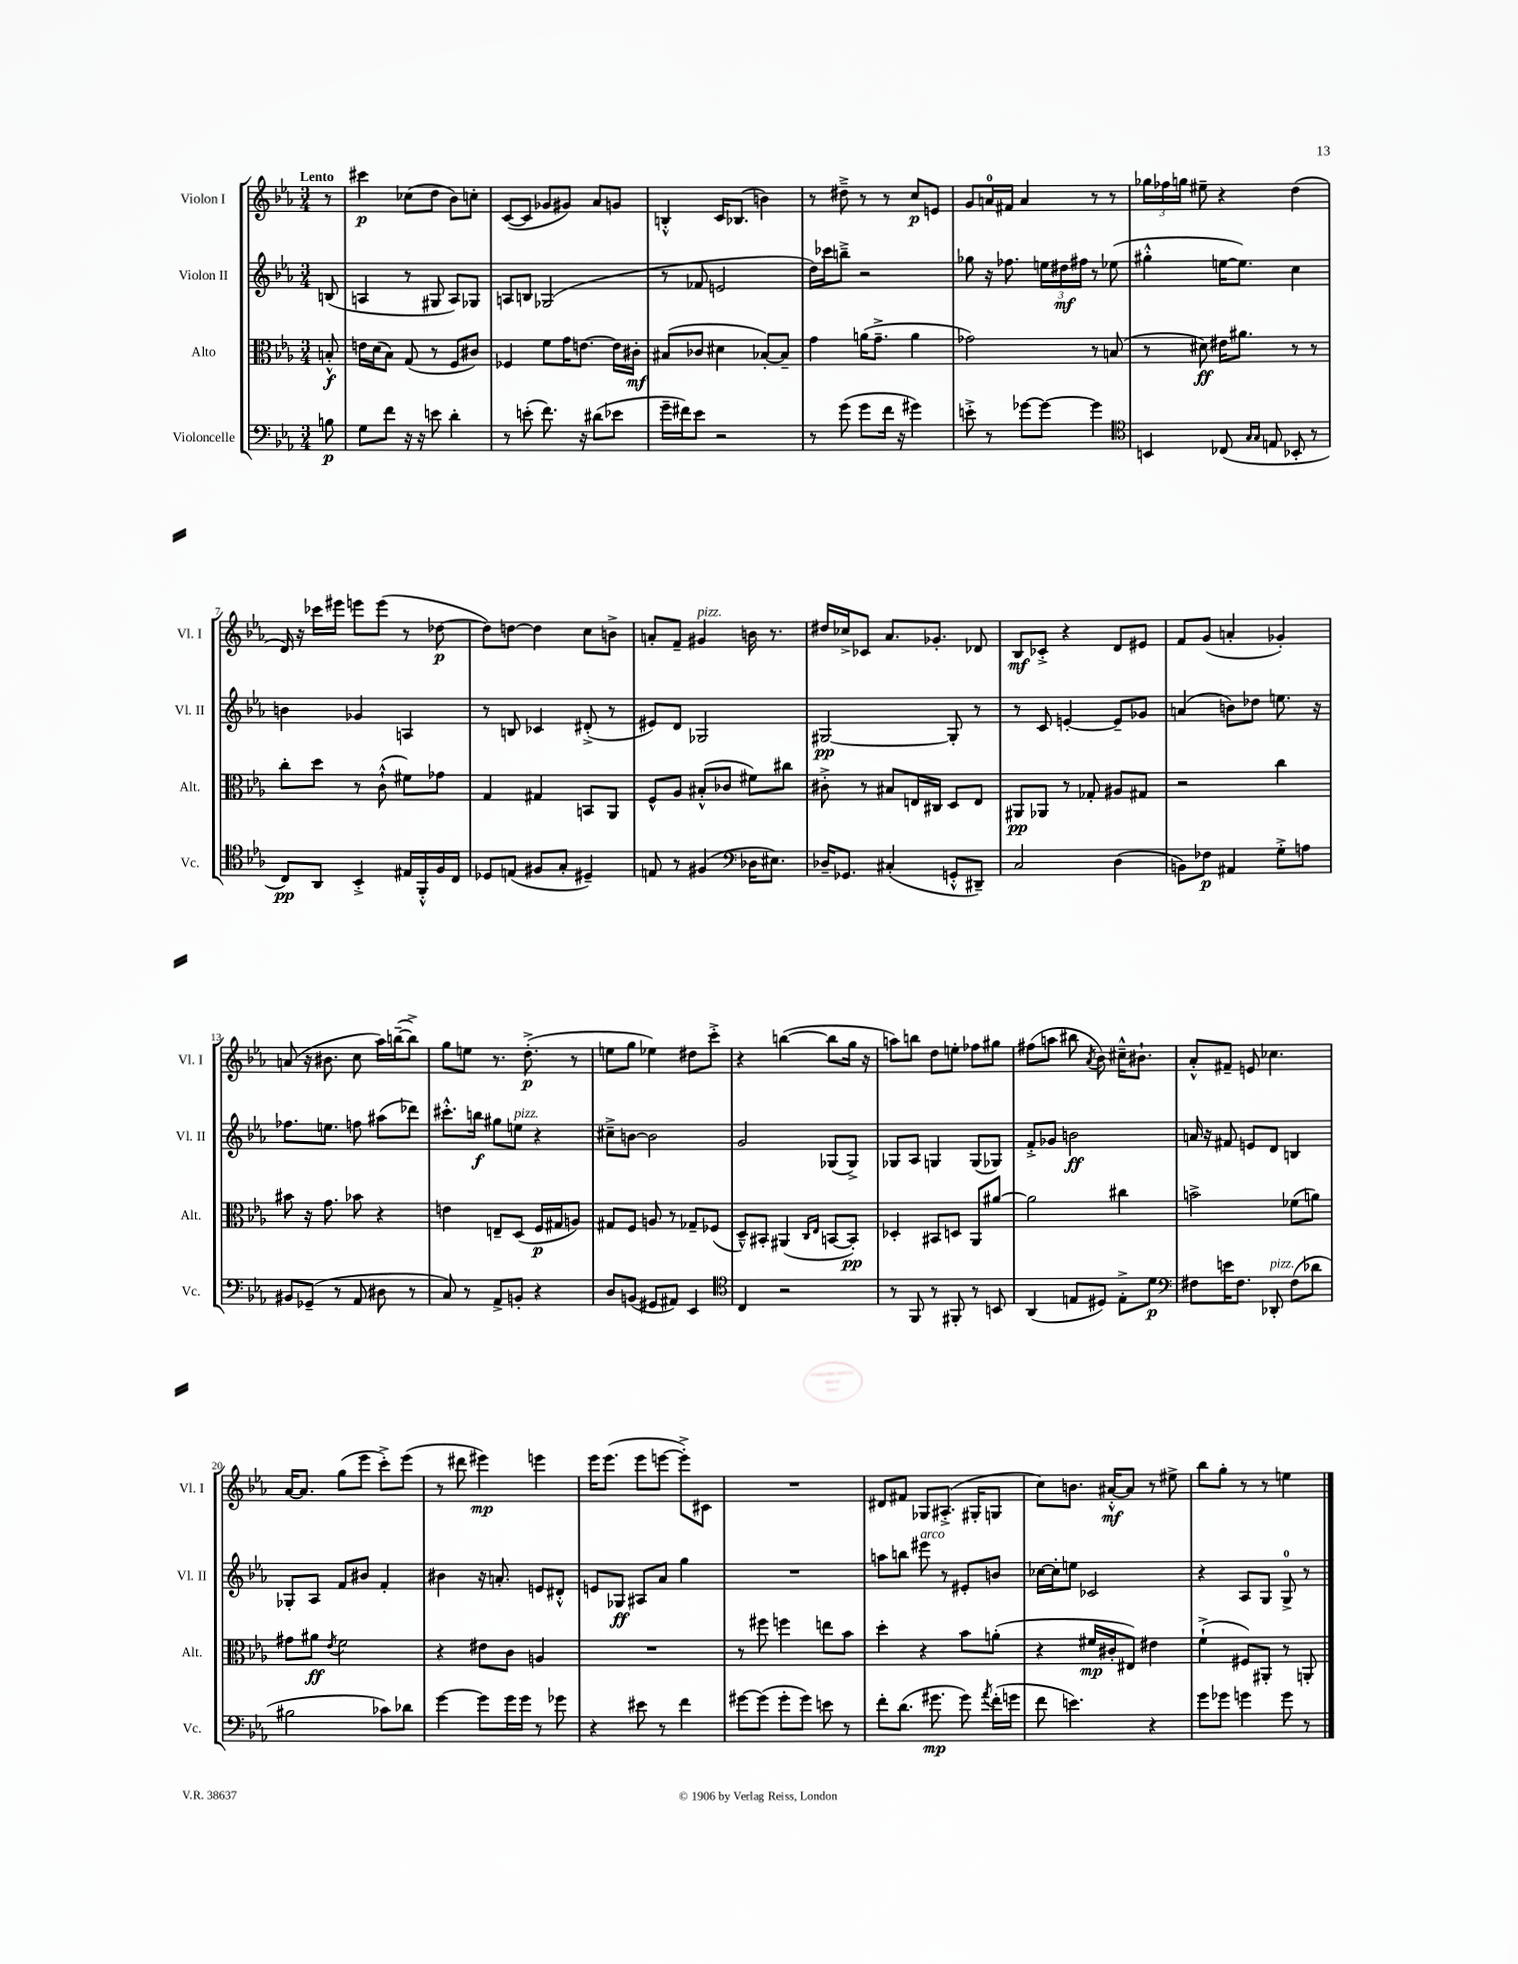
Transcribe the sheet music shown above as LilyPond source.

<<
\new StaffGroup <<
\new Staff = "s0" \with { instrumentName = "Violon I" shortInstrumentName = "Vl. I" } {
    \clef treble \key ees \major \numericTimeSignature \time 3/4 \partial 8 \tempo "Lento"
    \autoBeamOff r8 |
    cis'''4\p ces''8[( d''8] bes'8[) c''8]-. |
    c'8[~( c'8] ges'8[ gis'8]) aes'8[ g'8] |
    b4-.-^ c'16[ bes8.]( b'4) |
    r8 dis''8---> r8 r8 c''8[\p e'8] |
    g'8[ a'16-0 fis'16] a'4 r8 r8 |
    \tuplet 3/2 { ges''16[ fes''16 g''16] } eis''8-- r4 d''4( |
    d'16) r16 ces'''16[ eis'''16] e'''8[ e'''8]( r8 des''8~\p |
    des''8[) d''8]~ d''4 c''8[ b'8]-> |
    a'8[-. f'8]-- gis'4^\markup { \italic "pizz." } b'16 r8. |
    dis''16[ ces''16-> ces'8] aes'8.[ ges'8.]-. des'8 |
    bes8[\mf ces'8]-.-> r4 d'8[ eis'8] |
    f'8[ g'8]( a'4-. ges'4-.) |
    a'8( r16 bis'8. c''8 aes''16[) b''16~--( b''8]->) |
    g''8[ e''8] r8. d''8.-.->\p( r8 |
    e''8[ g''8] ees''4) dis''8[ c'''8]-.-> |
    r4 b''4~( b''8[ g''16] r16 |
    a''8[) b''8] d''8[ e''8]-. fes''8[ gis''8] |
    fis''8[( a''8] bis''8 \acciaccatura { aes'8 } bes'8) cis''16[---^ bis'8.]-! |
    aes'8[-.-^ fis'8]-- e'8 ces''4. |
    aes'16[~ aes'8.] g''8[( ees'''8] c'''8[-.->) ees'''8]( |
    r8 dis'''8 eis'''4\mp) e'''4 |
    ees'''16[ ees'''8.]( ees'''8[ e'''8]~ e'''8[-.->) cis'8] |
    R2. |
    dis'8[ fis'8] ges8[ ais8.]-.->( gis16[-. g8] |
    c''8[) b'8.] ais'16[~-.-^\mf ais'8] r8 eis''8-> |
    bes''8[ g''8]-. r8 r8 e''4 \bar "|." |
}
\new Staff = "s1" \with { instrumentName = "Violon II" shortInstrumentName = "Vl. II" } {
    \clef treble \key ees \major \numericTimeSignature \time 3/4 \partial 8
    \autoBeamOff b8( |
    a4 r8 gis8 a8[) ges8] |
    a8[ b8] ges2( |
    r8 fes'8 e'2 |
    d''16[) ces'''16 b''8]---> r2 |
    ges''8 r16 fes''8. \tuplet 3/2 { e''16[ dis''16\mf fis''16] } r8 ees''8( |
    gis''4-.-^ e''16[~ e''8.]) c''4 |
    b'4 ges'4 a4 |
    r8 b8 ces'4 dis'8-.->( r8 |
    eis'8[) d'8] ges2 |
    gis2~\pp gis8-. r8 |
    r8 c'8 e'4~-. e'8[-- ges'8] |
    a'4( b'8[) des''8] e''8. r16 |
    fes''8.[ e''8.] f''8 ais''8[( des'''8]) |
    cis'''8.[-.-^ b''16]\f gis''8[ e''8]^\markup { \italic "pizz." } r4 |
    cis''8[---> b'8]~ b'2 |
    g'2 ges8[( ges8]->) |
    ges8[ aes8] g4 g8[( ges8]) |
    f'8[-.-> ges'8] b'2\ff |
    a'16 r16 fis'8 e'8[ d'8] b4 |
    ges8[-. aes8] f'8[ bis'8] f'4-. |
    bis'4 r16 a'8.-. e'8[ dis'8]-.-^ |
    e'8[ ges8]\ff ais8[ aes'8] g''4 |
    R2. |
    a''8[ b''8] eis'''8^\markup { \italic "arco" } r8 eis'8[-. b'8] |
    ces''16[~ ces''16-. e''8] ces'2 |
    r4 aes8[ g8] g8-0-> r8 \bar "|." |
}
\new Staff = "s2" \with { instrumentName = "Alto" shortInstrumentName = "Alt." } {
    \clef alto \key ees \major \numericTimeSignature \time 3/4 \partial 8
    \autoBeamOff b8-.-^\f |
    e'16[ d'16( bes8]) g8( r8 f8[ cis'8]) |
    fes4 f'8[ g'16 e'8.]~ e'16[ cis'16]-.\mf |
    bis8[( ces'8] dis'4 bes8[~-.) bes8]-- |
    g'4 a'16[( g'8.]---> a'4 |
    ges'2) r8 b8( |
    r8 dis'8\ff) eis'16[ ais'8.] r8 r8 |
    c''8[-. d''8] r8 c'8-!-^( fis'8[) ges'8] |
    g4 gis4 b,8[ aes,8] |
    f8[-^ aes8] bis8[-.-^( ces'8] fis'8[) cis''8] |
    cis'8-.-> r8 bis8[ e16 cis16] d8[ e8] |
    ais,8[\pp aes,8] r8 ges8-. ais8[ gis8] |
    r2 c''4 |
    bis'8 r16 g'8. bes'8 r4 |
    e'4 e8[-- d8]( f16[\p gis16 a8]) |
    gis8[ f8] a8 r8 ges8[-- fes8]( |
    d8[---^) bis,8]-. ais,4( \grace { c16[ ees16] } b,8[~ b,8]-.\pp) |
    des4-. bis,8[ d8] aes,8[ ais'8]~ |
    ais'2 cis''4 |
    b'2-> fes'8[( a'8]) |
    gis'8[ ais'8]\ff \acciaccatura { ees'8 } f'2 |
    r4 eis'8[ c'8] a4 |
    R2. |
    r8 fis''8 f''4 e''8[ bes'8] |
    d''4-. r4 bes'8[ a'8]-.( |
    r4 fis'16[\mp cis'16-. eis8]) eis'4 |
    f'4-!->( fis8[) ais,8]-. r8 a,8-. \bar "|." |
}
\new Staff = "s3" \with { instrumentName = "Violoncelle" shortInstrumentName = "Vc." } {
    \clef bass \key ees \major \numericTimeSignature \time 3/4 \partial 8
    \autoBeamOff b8\p |
    g8[ f'8] r16 r16 e'8 d'4-. |
    r8 e'8-.( f'8.) r16 dis'8[( ees'8] |
    g'16[-- fis'16) ees'8] r2 |
    r8 g'8( g'8[ f'16] r16 gis'4) |
    e'8-.-> r8 ges'8[~ ges'8]~ ges'4 |
    \clef tenor b,4 ces8( \grace { g16[ g16] } e8 bes,8-. r8 |
    c8[\pp) aes,8] bes,4-.-> eis16[ f,16-.-^ f16 c16] |
    des8[ e8]( fis8[ g8]-. dis4--) |
    e8 r8 fis4( \clef bass des16[ eis8.]) |
    des16[-- ges,8.] cis4-.( g,8[-.-^ dis,8]--) |
    c2 d4( |
    b,8[) fes8]\p ais,4 g8[-.-> a8] |
    bis,8[ ges,8]--( r8 aes,8 dis8 r8 |
    c8) r8 aes,8[-> b,8]-. r4 |
    d8[ b,8]( gis,8[ ais,8]) ees,4 |
    \clef tenor c4 r2 |
    r8 f,8 r8 fis,8-. r8 b,8 |
    aes,4( e8[ dis8]) e8[-.-> d'8]\p |
    \clef bass fis8[ e'16 fis8.] des,8-.^\markup { \italic "pizz." } fis8[( des'8] |
    bis2 ces'8[) des'8] |
    g'4~ g'8[ g'16 g'16] r8 ges'8 |
    r4 eis'8 r8 f'4 |
    gis'8[~ gis'8]( gis'8[-. gis'8]) e'8 r8 |
    f'8[-. d'8.]( gis'8.\mp gis'8) \acciaccatura { aes'8 } f'16[-.( g'16] |
    f'8 e'4.) r4 |
    g'8[ ges'8] g'4 g'8 r8 \bar "|." |
}
>>
>>
